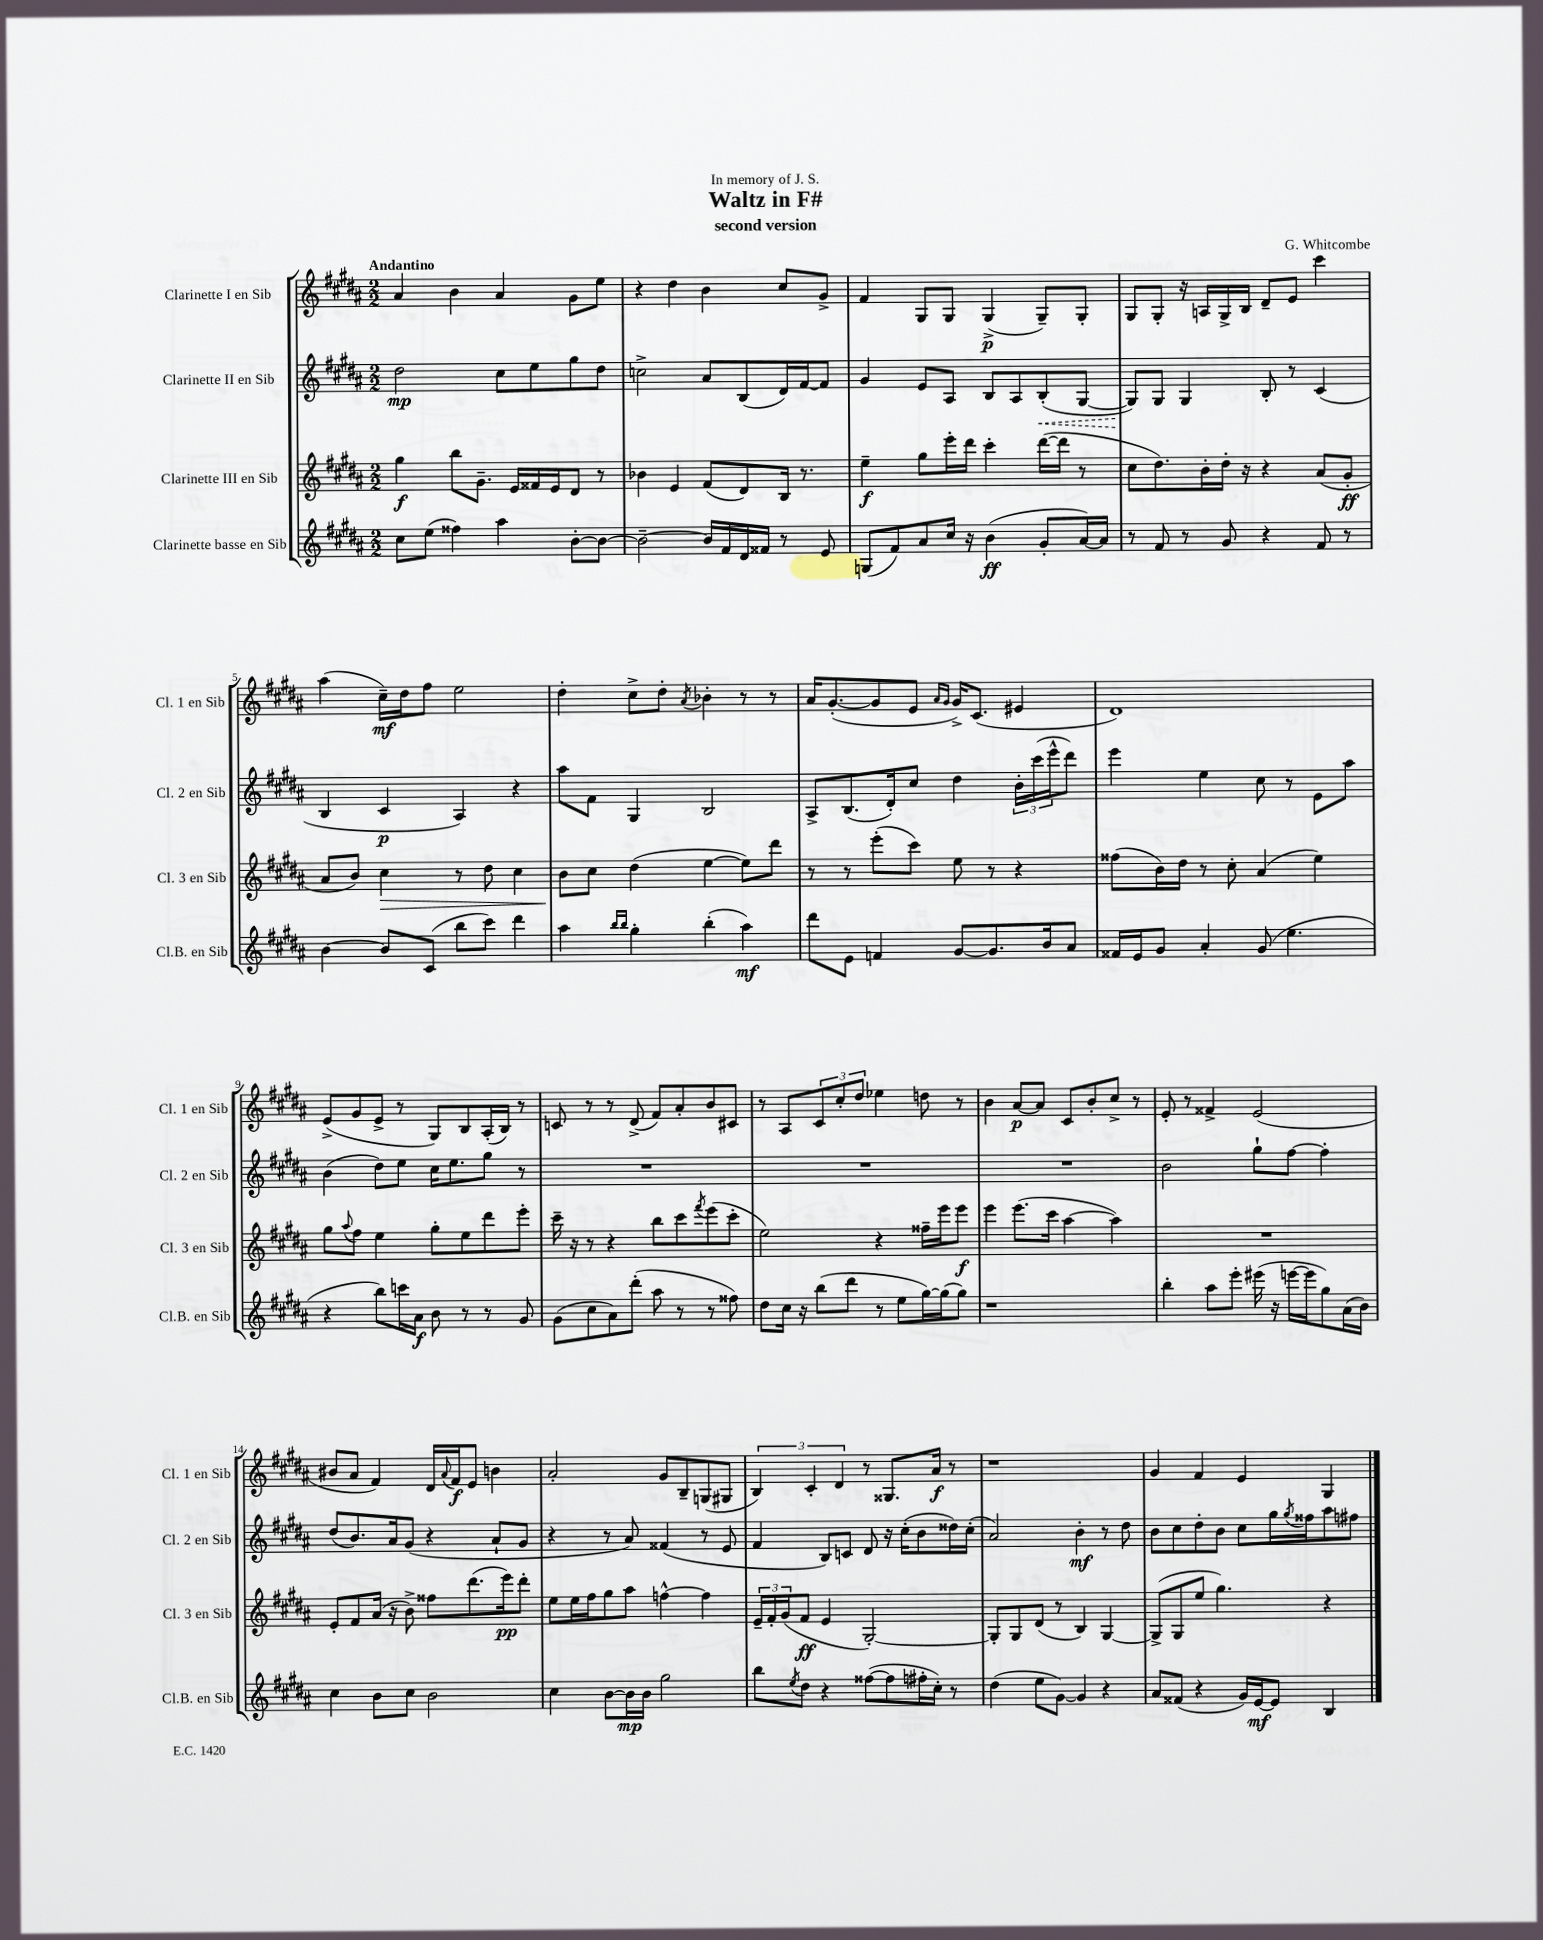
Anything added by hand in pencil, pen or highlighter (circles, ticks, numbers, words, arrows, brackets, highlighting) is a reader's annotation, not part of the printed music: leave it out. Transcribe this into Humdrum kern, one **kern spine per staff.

**kern	**kern	**kern	**kern
*staff4	*staff3	*staff2	*staff1
*clefG2	*clefG2	*clefG2	*clefG2
*k[f#c#g#d#a#]	*k[f#c#g#d#a#]	*k[f#c#g#d#a#]	*k[f#c#g#d#a#]
*M2/2	*M2/2	*M2/2	*M2/2
8cc#	4gg#	2dd#	4a#
(8ee	.	.	.
4ff##)	8bb	.	4b
.	8.g#~	.	.
4aa#	.	8cc#	4a#
.	16e	.	.
.	16f##	8ee	.
.	16e	.	.
[8b'	8d#	8gg#	8g#
8b_	8r	8dd#	8ee
=	=	=	=
2b~_	4b-	2cc^	4r
.	4e	.	4dd#
16b]	(8f#	8a#	4b
16f#	.	.	.
16d#	8d#)	(8B	.
16f##	.	.	.
8r	16B	16d#)	8cc#
.	8.r	[16f#	.
8e	.	8f#]	8g#^
=	=	=	=
(8G	4ee~	4g#	4f#
8f#)	.	.	.
8a#	8gg#	8e	8G#
16cc#	16eee'	8A#	8G#
16r	16ddd#	.	.
(4b	4ccc#'	8B	(4G#^
.	.	8A#	.
8g#'	([16ddd#	(8B'	8G#~)
.	16ddd#]	.	.
[16a#)	8r	[8G#	8G#'
16a#]	.	.	.
=	=	=	=
8r	8cc#	8G#])	8G#
8f#	8.dd#)	8G#	8G#'
8r	.	4G#	16r
.	16b'	.	16A
8g#	16dd#'	.	16G#^
.	16r	.	16B
4r	4r	8B'	8d#~
.	.	8r	8e
8f#	(8a#	(4c#	4ccc#
8r	8g#'	.	.
=	=	=	=
[4b	8a#	4B	(4aa#
.	8b)	.	.
8b]	4cc#	4c#	16cc#~)
.	.	.	16dd#
(8c#	.	.	8ff#
8bb	8r	4A#)	2ee
8ccc#)	8dd#	.	.
4ddd#	4cc#	4r	.
=	=	=	=
4aa#	8b	8aa#	4dd#'
.	8cc#	8f#	.
16qqbb	.	.	.
16qqbb	.	.	.
4gg#'	(4dd#	4G#	8cc#^
.	.	.	8dd#'
.	.	.	8qa#
(4bb'	[4ee	2B	4b-'
4aa#)	8ee])	.	8r
.	8ddd#	.	8r
=	=	=	=
8ddd#	8r	8A#^	16a#
.	.	.	([8.g#'
8e	8r	(8.B	.
4f	(8eee'	.	8g#]
.	.	16d#')	.
.	8ccc#)	8cc#	8e
.	.	.	16qqa#
.	.	.	16qqg#
[8g#	8ee	4dd#	16g#^)
.	.	.	(8.c#
8.g#]	8r	.	.
.	4r	24b'	4e#
.	.	(24ccc#	.
16b	.	.	.
.	.	24eee^^	.
8a#	.	8ddd#)	.
=	=	=	=
16f##	(8ff##	4eee	1d#)
16e	.	.	.
8g#	16b)	.	.
.	16dd#	.	.
4a#'	8r	4ee	.
.	8cc#'	.	.
(8g#	(4a#	8cc#	.
4.ee	.	8r	.
.	4ee)	8e	.
.	.	8aa#	.
=	=	=	=
4r	8gg#	(4b	(8e^
.	8qqaa#	.	.
.	8ff#	.	8g#
8bb)	4ee	8dd#)	8e^
16ccc	.	8ee	8r
16a#	.	.	.
8b	8gg#'	16cc#	8G#)
.	.	8.ee	.
8r	8ee	.	8B
8r	8ddd#	8gg#	(16A#'
.	.	.	16B)
8g#	8eee'	8r	8r
=	=	=	=
(8g#	16ccc#~	1r	8c
.	16r	.	.
8cc#	8r	.	8r
8a#)	4r	.	8r
(8ddd#'	.	.	(8d#^
8aa#	8bb	.	8f#)
8r	8ccc#	.	8a#'
.	8qfff#	.	.
8r	(8eee	.	8b
8ff##)	8ccc#'	.	8c#
=	=	=	=
8dd#	2ee)	1r	8r
16cc#	.	.	8A#
16r	.	.	.
(8bb	.	.	12c#
.	.	.	12cc#'
8ddd#	.	.	.
.	.	.	12dd#
8r	4r	.	4ee-
8ee	.	.	.
[16gg#)	16ff##~	.	8dd
(16gg#]	16eee	.	.
8gg#)	8eee	.	8r
=	=	=	=
1r	4eee	1r	4b
.	(8.eee	.	[8a#
.	.	.	8a#]
.	16ccc#	.	.
.	[4aa#	.	8c#
.	.	.	8b'
.	4aa#])	.	8cc#^
.	.	.	8r
=	=	=	=
4bb'	1r	2b	8e'
.	.	.	8r
8aa#	.	.	4f##^
8eee'	.	.	.
(16eee#	.	8gg#`	(2e
16r	.	.	.
[16eee	.	[8ff#	.
16eee]	.	.	.
8gg#)	.	4ff#']	.
(16a#	.	.	.
16b)	.	.	.
=	=	=	=
4cc#	8e'	(8dd#	8b#
.	8f#	8.b)	8a#
8b	(16a#	.	4f#)
.	16r	16a#	.
8cc#	8b^)	(8g#	.
2b	8ff##	4r	16d#
.	.	.	8qqa#
.	.	.	16f#
.	(8.ddd#	.	8e
.	.	8a#`	4b
.	16eee)	.	.
.	8ddd#'	8g#	.
=	=	=	=
4cc#	8ee	4r	2a#'
.	16ee	.	.
.	16ff#	.	.
[8b	8gg#	8r	.
16b]	8aa#	8a#)	.
16b	.	.	.
2gg#	[4ff^^	(4f##	8g#
.	.	.	8B~
.	4ff]	8r	(8G
.	.	8e	8G#
=	=	=	=
8bb	24e~	4f#	6B)
.	24f#'	.	.
.	(24g#	.	.
8qee	.	.	.
8dd#	8f#	.	.
.	.	.	6c#'
4r	4e	8B)	.
.	.	.	6d#
.	.	8c	.
([8ff##	[2G#')	8d#	8r
8ff##]	.	16r	8.G##
.	.	(16cc#'	.
16ff#'	.	8b	.
16cc#')	.	.	16a#
8r	.	16dd##)	8r
.	.	(16cc#'	.
=	=	=	=
(4dd#	8G#']	2a#)	1r
.	8G#	.	.
8ee	(8d#	.	.
[8g#)	8r	.	.
4g#]	4B)	4b'	.
4r	[4G#	8r	.
.	.	8dd#	.
=	=	=	=
8a#	(8G#^]	8b	4g#
(8f##	8G#	8cc#	.
4r	8ee	8dd#'	4f#
.	4.gg#)	8b	.
16g#)	.	8cc#	4e
[16e	.	.	.
8e]	.	16gg#	.
.	.	8qgg#	.
.	.	16ff##	.
4B	4r	8aa#	4G#
.	.	8ff#	.
==	==	==	==
*-	*-	*-	*-
